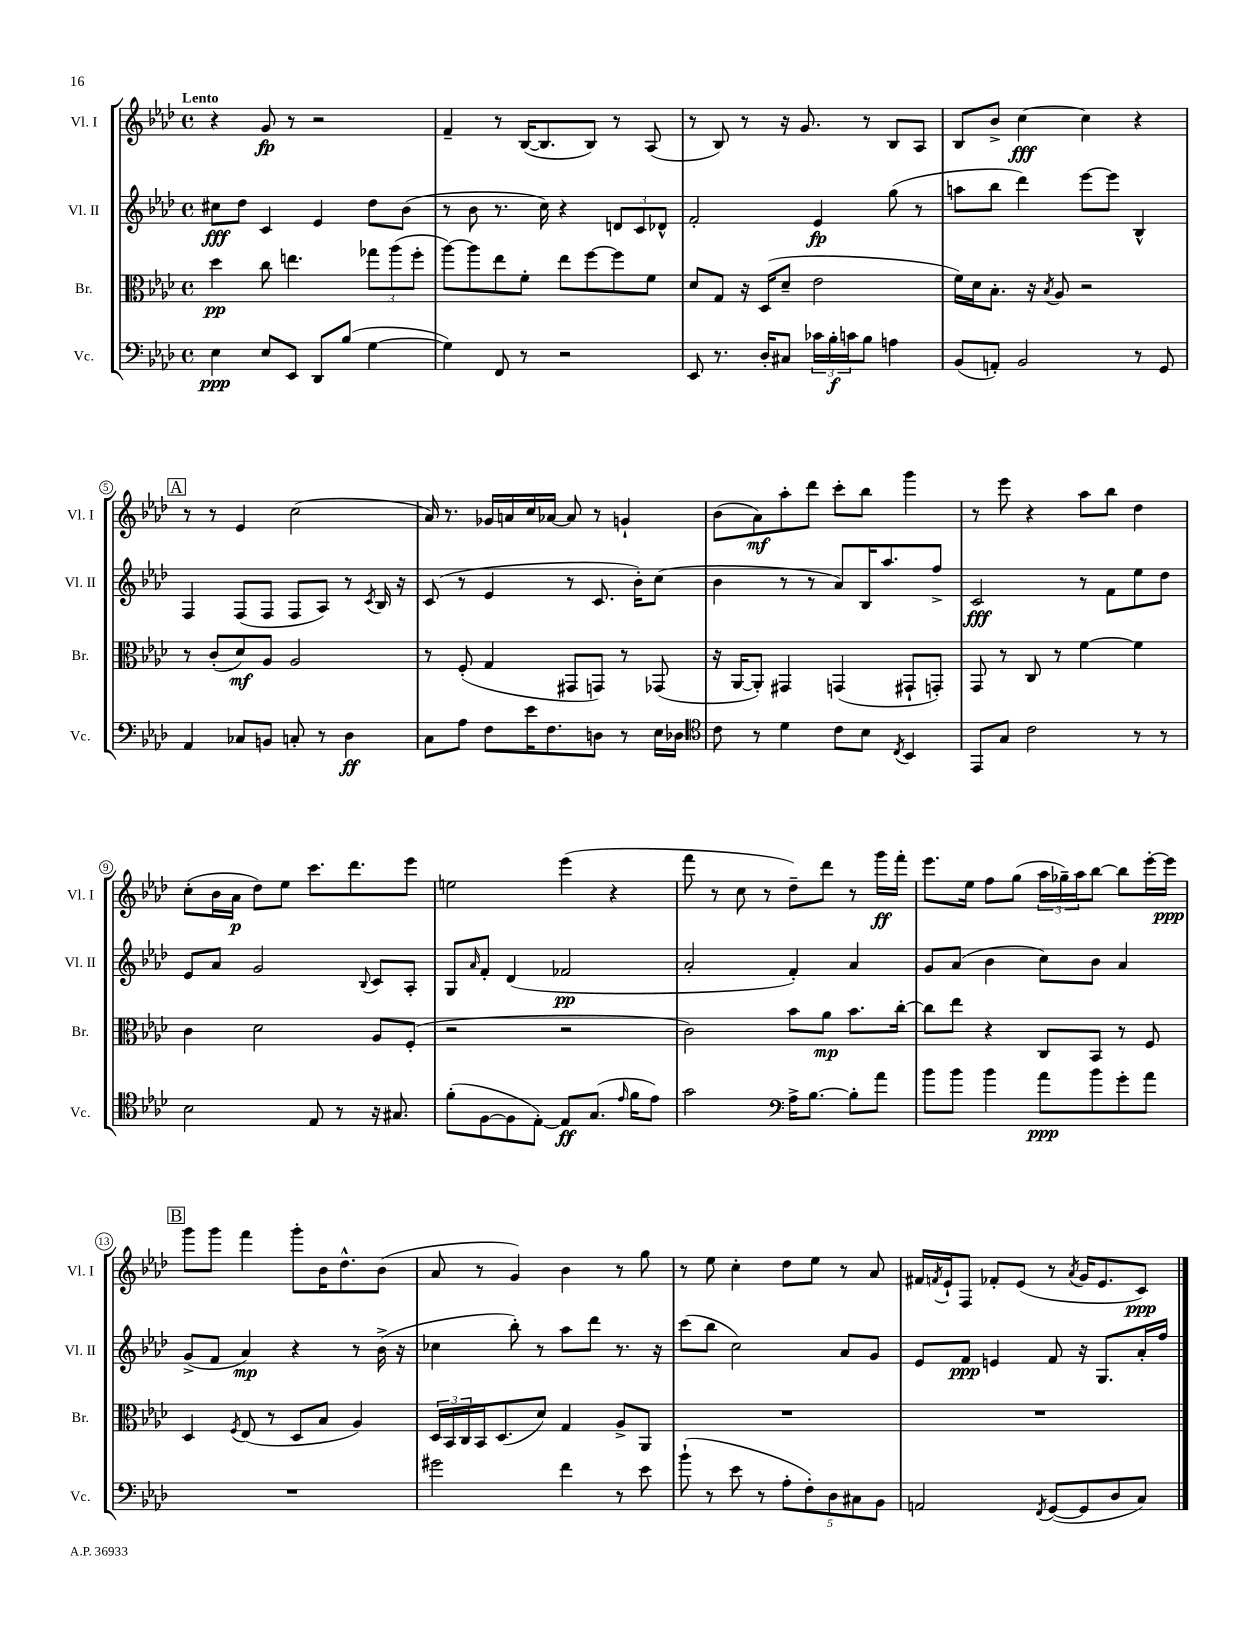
<<
\new StaffGroup <<
\new Staff = "s0" \with { instrumentName = "Vl. I" shortInstrumentName = "Vl. I" } {
    \clef treble \key aes \major \defaultTimeSignature \time 4/4 \tempo "Lento"
    r4 g'8\fp r8 r2 |
    f'4-- r8 bes16~( bes8. bes8) r8 aes8( |
    r8 bes8) r8 r16 g'8. r8 bes8 aes8 |
    bes8 bes'8-> c''4~\fff c''4 r4 |
    \mark \markup { \box "A" } r8 r8 ees'4 c''2( |
    aes'16) r8. ges'16 a'16 c''16 aes'16~ aes'8 r8 g'4-! |
    bes'8( aes'8\mf) aes''8-. des'''8 c'''8-. bes''8 g'''4 |
    r8 ees'''8 r4 aes''8 bes''8 des''4 |
    c''8-.( bes'16 aes'16\p des''8) ees''8 c'''8. des'''8. ees'''8 |
    e''2 ees'''4( r4 |
    f'''8 r8 c''8 r8 des''8--) des'''8 r8 g'''16\ff f'''16-. |
    ees'''8. ees''16 f''8 g''8( \tuplet 3/2 { aes''16 ges''16--) aes''16 } bes''8~ bes''8 ees'''16~-. ees'''16\ppp |
    \mark \markup { \box "B" } g'''8 g'''8 f'''4 g'''8-. bes'16 des''8.-^ bes'8( |
    aes'8 r8 g'4) bes'4 r8 g''8 |
    r8 ees''8 c''4-. des''8 ees''8 r8 aes'8 |
    fis'16 \acciaccatura { f'8 } ees'16-! f8 fes'8-. ees'8( r8 \acciaccatura { aes'8 } g'16 ees'8. c'8\ppp) \bar "|." |
}
\new Staff = "s1" \with { instrumentName = "Vl. II" shortInstrumentName = "Vl. II" } {
    \clef treble \key aes \major \defaultTimeSignature \time 4/4
    cis''8\fff des''8 c'4 ees'4 des''8 bes'8( |
    r8 bes'8 r8. c''16) r4 \tuplet 3/2 { d'8 c'8 des'8-^ } |
    f'2-. ees'4\fp g''8( r8 |
    a''8 bes''8 des'''4) ees'''8~ ees'''8 bes4-^ |
    \mark \markup { \box "A" } f4 f8( f8 f8 aes8) r8 \acciaccatura { c'8 } bes16 r16 |
    c'8( r8 ees'4 r8 c'8. bes'16-.) c''8( |
    bes'4 r8 r8 aes'8) bes16 aes''8. f''8-> |
    c'2\fff r8 f'8 ees''8 des''8 |
    ees'8 aes'8 g'2 \appoggiatura { bes8 } c'8 aes8-. |
    g8 \grace { aes'16 } f'8-. des'4( fes'2\pp |
    aes'2-. f'4-.) aes'4 |
    g'8 aes'8( bes'4 c''8) bes'8 aes'4 |
    \mark \markup { \box "B" } g'8->( f'8 aes'4\mp) r4 r8 bes'16->( r16 |
    ces''4 bes''8-.) r8 aes''8 des'''8 r8. r16 |
    c'''8( bes''8 c''2) aes'8 g'8 |
    ees'8 f'8\ppp e'4 f'8 r16 g8. aes'16-. f''16 \bar "|." |
}
\new Staff = "s2" \with { instrumentName = "Br." shortInstrumentName = "Br." } {
    \clef alto \key aes \major \defaultTimeSignature \time 4/4
    des''4\pp c''8 e''4. \tuplet 3/2 { ges''8 aes''8( f''8-. } |
    aes''8~) aes''8 ees''8 f'8-. ees''8 f''8~ f''8 f'8 |
    des'8 g8 r16 des16( des'8-- ees'2 |
    f'16) des'16 bes8.-. r16 \acciaccatura { bes8 } aes8 r2 |
    \mark \markup { \box "A" } r8 c'8-.( des'8\mf) aes8 aes2 |
    r8 f8-.( g4 gis,8 g,8) r8 ges,8( |
    r16 aes,16~ aes,8-.) gis,4 g,4( gis,8-! g,8-.) |
    g,8 r8 c8 r8 f'4~ f'4 |
    c'4 des'2 aes8 f8-.( |
    r2 r2 |
    c'2) bes'8 aes'8\mp bes'8. c''16~-. |
    c''8 ees''8 r4 c8 bes,8 r8 f8 |
    \mark \markup { \box "B" } des4 \acciaccatura { f8 } ees8( r8 des8 bes8 aes4) |
    \tuplet 3/2 { des16 bes,16 c16 } bes,16 des8.( des'8) g4 aes8-> aes,8 |
    R1 |
    R1 \bar "|." |
}
\new Staff = "s3" \with { instrumentName = "Vc." shortInstrumentName = "Vc." } {
    \clef bass \key aes \major \defaultTimeSignature \time 4/4
    ees4\ppp ees8 ees,8 des,8 bes8( g4~ |
    g4) f,8 r8 r2 |
    ees,8 r8. des16-. cis8 \tuplet 3/2 { ces'16 bes16-.\f c'16 } bes8 a4 |
    bes,8( a,8-.) bes,2 r8 g,8 |
    \mark \markup { \box "A" } aes,4 ces8 b,8 c8-. r8 des4\ff |
    c8 aes8 f8 ees'16 f8. d8 r8 ees16 des16 |
    \clef tenor c'8 r8 des'4 c'8 bes8 \acciaccatura { c8 } bes,4 |
    ees,8 g8 c'2 r8 r8 |
    bes2 ees8 r8 r16 gis8. |
    f'8-.( f8~ f8 ees8~-.) ees8\ff g8.( \grace { ees'16 } f'16 ees'8) |
    g'2 \clef bass aes16-> bes8.~ bes8-. aes'8 |
    bes'8 bes'8 bes'4 aes'8\ppp bes'8 g'8-. aes'8 |
    \mark \markup { \box "B" } R1 |
    gis'2 f'4 r8 ees'8 |
    bes'8-!( r8 ees'8 r8 \tuplet 5/4 { aes8-. f8-.) des8 cis8 bes,8 } |
    a,2 \acciaccatura { f,8 } g,8~( g,8 des8 c8) \bar "|." |
}
>>
>>
\layout { \context { \Score \override BarNumber.stencil = #(make-stencil-circler 0.1 0.3 ly:text-interface::print) } }
